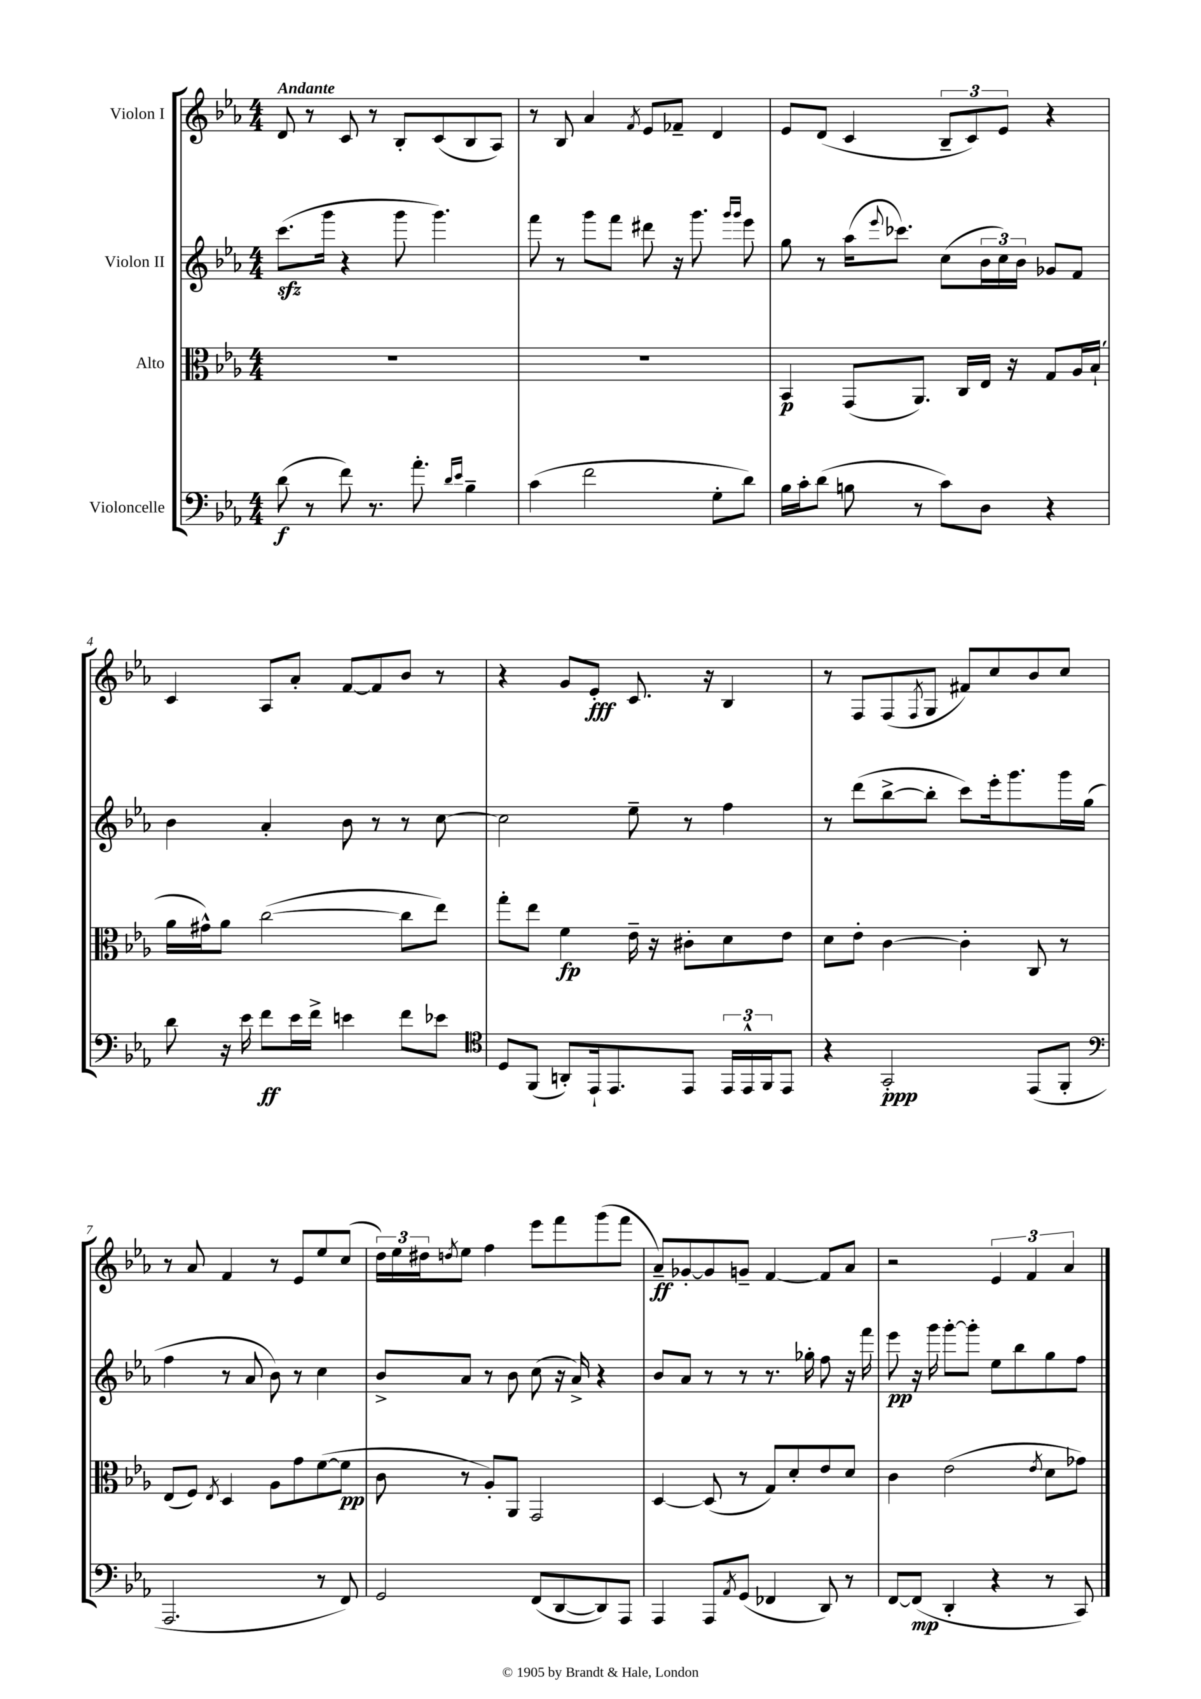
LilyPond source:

<<
\new StaffGroup <<
\new Staff = "s0" \with { instrumentName = "Violon I" } {
    \clef treble \key ees \major \numericTimeSignature \time 4/4 \tempo "Andante"
    d'8 r8 c'8 r8 bes8-. c'8( bes8 aes8) |
    r8 bes8 aes'4 \acciaccatura { f'8 } ees'8 fes'8-- d'4 |
    ees'8 d'8( c'4 \tuplet 3/2 { bes8-- c'8) ees'8 } r4 |
    c'4 aes8 aes'8-. f'8~ f'8 bes'8 r8 |
    r4 g'8 ees'8-.\fff c'8. r16 bes4 |
    r8 f8 f8( \acciaccatura { f8 } g8 fis'8) c''8 bes'8 c''8 |
    r8 aes'8 f'4 r8 ees'8 ees''8 c''8( |
    \tuplet 3/2 { d''16) ees''16 dis''16 } \acciaccatura { d''8 } ees''8 f''4 ees'''8 f'''8 g'''8( f'''8 |
    aes'8--\ff) ges'8~-. ges'8 g'8-- f'4~ f'8 aes'8 |
    r2 \tuplet 3/2 { ees'4 f'4 aes'4 } \bar "|." |
}
\new Staff = "s1" \with { instrumentName = "Violon II" } {
    \clef treble \key ees \major \numericTimeSignature \time 4/4
    c'''8.\sfz( g'''16 r4 g'''8 g'''4.) |
    f'''8 r8 g'''8 f'''8 dis'''8 r16 g'''8. \grace { g'''16 g'''16 } ees'''8 |
    g''8 r8 aes''16( \appoggiatura { ees'''8 } ces'''8.) c''8( \tuplet 3/2 { bes'16 c''16) bes'16 } ges'8 f'8 |
    bes'4 aes'4-. bes'8 r8 r8 c''8~ |
    c''2 ees''8-- r8 f''4 |
    r8 d'''8( bes''8~-> bes''8-. c'''8) ees'''16-. g'''8. g'''16 g''16( |
    f''4 r8 aes'8 bes'8) r8 c''4 |
    bes'8-> aes'8 r8 bes'8 c''8( r16 aes'16->) r4 |
    bes'8 aes'8 r8 r8 r8. ges''16-. f''8 r16 f'''16 |
    ees'''8\pp r16 g'''16 g'''8~-. g'''8-. ees''8 bes''8 g''8 f''8 \bar "|." |
}
\new Staff = "s2" \with { instrumentName = "Alto" } {
    \clef alto \key ees \major \numericTimeSignature \time 4/4
    R1 |
    R1 |
    bes,4\p g,8( aes,8.) c16 ees16 r16 g8 aes16 bes16-!( |
    aes'16 gis'16-^) aes'8 c''2~( c''8 ees''8) |
    g''8-. ees''8 f'4\fp ees'16-- r16 cis'8-. d'8 ees'8 |
    d'8 ees'8-. c'4~ c'4-. c8 r8 |
    ees8( f8) \acciaccatura { ees8 } d4 aes8 g'8 f'8~( f'8\pp |
    c'8 r8 aes8-.) aes,8 g,2 |
    d4~ d8( r8 g8) d'8-. ees'8 d'8 |
    c'4 ees'2( \acciaccatura { ees'8 } d'8 ges'8) \bar "|." |
}
\new Staff = "s3" \with { instrumentName = "Violoncelle" } {
    \clef bass \key ees \major \numericTimeSignature \time 4/4
    d'8\f( r8 f'8) r8. aes'8.-. \grace { d'16 ees'16 } bes4-- |
    c'4( f'2 g8-. d'8) |
    bes16 c'16-. d'8( b8 r8 c'8) d8 r4 |
    d'8 r16 ees'16 f'8\ff ees'16 f'16-> e'4 f'8 ees'8 |
    \clef tenor d8 f,8( a,8-.) ees,16-! ees,8. ees,8 \tuplet 3/2 { ees,16 ees,16-^ f,16 } ees,8 |
    r4 g,2-.\ppp ees,8( f,8-. |
    \clef bass aes,,2. r8 f,8) |
    g,2 f,8( d,8~ d,8) aes,,8 |
    aes,,4 aes,,8 \acciaccatura { aes,8 } g,8( fes,4 d,8) r8 |
    f,8~ f,8\mp( d,4-. r4 r8 c,8) \bar "|." |
}
>>
>>
